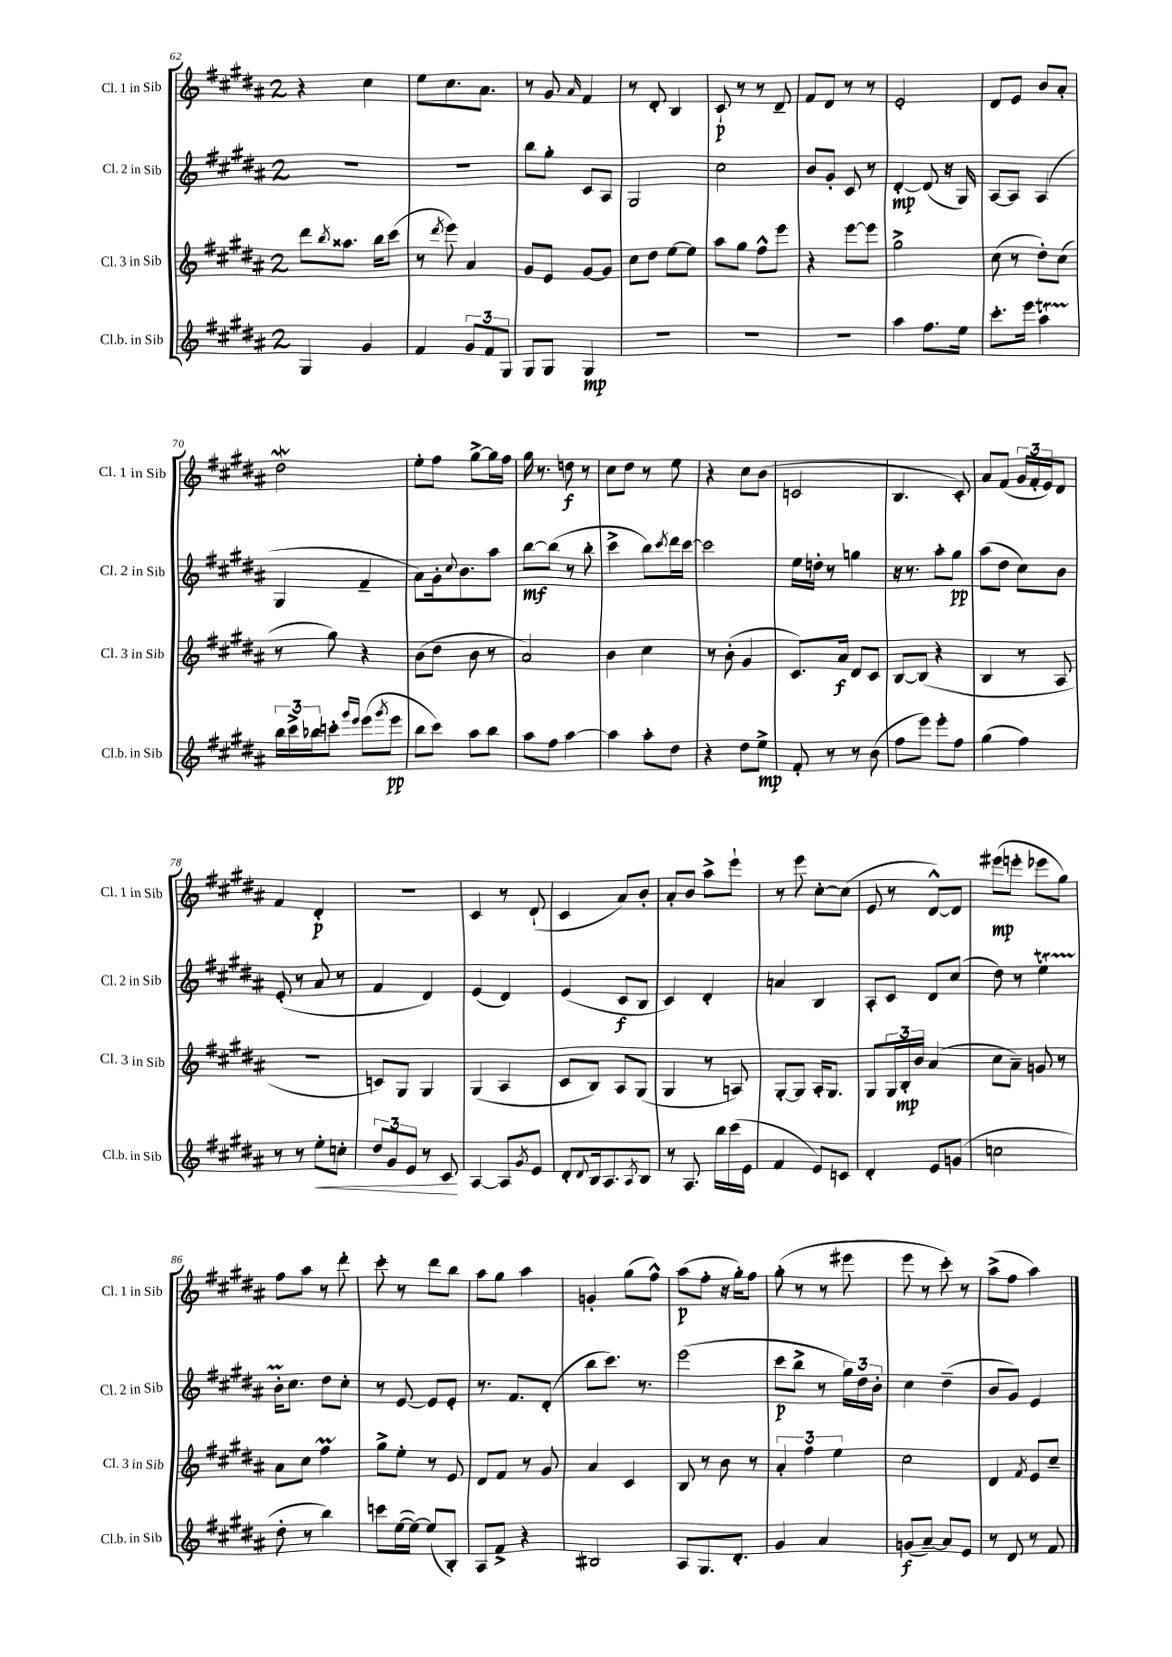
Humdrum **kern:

**kern	**kern	**kern	**kern
*staff4	*staff3	*staff2	*staff1
*clefG2	*clefG2	*clefG2	*clefG2
*k[f#c#g#d#a#]	*k[f#c#g#d#a#]	*k[f#c#g#d#a#]	*k[f#c#g#d#a#]
*M2/4	*M2/4	*M2/4	*M2/4
4G#/	8ddd#\L	2r	4r
.	8qbb/	.	.
.	8.aa##\J	.	.
4g#/	.	.	4cc#\
.	16bb\LK	.	.
.	(8ccc#\J	.	.
=	=	=	=
4f#/	8r	2r	8ee\L
.	8qddd#/	.	.
.	8eee\)	.	8.cc#\
12g#/L	4a#/	.	.
.	.	.	8.a#\J
12f#/	.	.	.
12G#/J	.	.	.
=	=	=	=
8G#/L	8g#/L	8bb\L	8r
8G#/J	8e/J	8gg#'\J	8g#/
.	.	.	16qqa#/
4G#/	[8g#/L	8c#/L	4f#/
.	8g#/]J	8A#/J	.
=	=	=	=
2r	8cc#\L	2G#/	8r
.	8dd#\J	.	8d#'/
.	[8ee\L	.	4B/
.	8ee\]J	.	.
=	=	=	=
2r	8aa#\L	2cc#\	8c#`/
.	8gg#\J	.	8r
.	8ff#^^\L	.	8r
.	8eee\J	.	8d#~/
=	=	=	=
2r	4r	8b/L	8f#/L
.	.	8g#'/J	8d#/J
.	[8eee\L	8c#/	8r
.	8eee\]J	8r	8r
=	=	=	=
4aa#\	2gg#^\	[4d#'/	2e'/
8.ff#\L	.	(8d#/]	.
.	.	16r	.
16ee\Jk	.	16G#/)	.
=	=	=	=
8.ccc#'\L	(8cc#\	[8A#/L	8d#/L
.	8r	8A#/]J	8e/J
16eee\Jk	.	.	.
4aa#\	8dd#'\L)	(4A#/	8b/L
.	(8cc#\J	.	8a#'/J
=	=	=	=
24bb\LL	8r	4G#/	2dd#\
24ccc#^\	.	.	.
24bb-\J	.	.	.
8ccc'\J	8gg#\)	.	.
16qqggg#/LL	.	.	.
16qqeee/JJ	.	.	.
(8eee\L	4r	4f#~/	.
8qggg#/	.	.	.
8eee\J	.	.	.
=	=	=	=
8bb\L	(8b\L	8a#\L)	8ee'\L
8ccc#\J)	8dd#\J	16g#'\k	8ff#\J
.	.	8qqcc#/	.
.	.	8.b\	.
8aa#\L	8b\	.	[8gg#^\L
8bb\J	8r	8aa#\J	16gg#\]L
.	.	.	16ff#\JJ
=	=	=	=
8aa#\L	2a#/)	[8bb\L	16gg#\
.	.	.	8.r
8ff#\J	.	(8bb\]J	.
[4aa#\	.	8r	8dd\
.	.	8bb'\	8r
=	=	=	=
4aa#\]	4b\	4ccc#^\	8cc#\L
.	.	.	8dd#\J
8aa#'\L	4cc#\	8bb\L)	8r
.	.	8qccc#/	.
8dd#\J	.	16ddd#\L	8ee\
.	.	[16ccc#\JJ	.
=	=	=	=
4r	8r	2ccc#\]	4r
.	(8b'\	.	.
8dd#\L	4g#/	.	8cc#\L
8ee^\J	.	.	(8b\J
=	=	=	=
8f#'/	8.c#/L)	16ee\LL	2c/
.	.	16dd'\JJ	.
8r	.	8r	.
.	16a#/Jk	.	.
8r	8d#/L	4gg\	.
(8b\	8c#/J	.	.
=	=	=	=
8ff#\L	[8B/L	16r	4.B/
.	.	8.r	.
8eee\J)	(8B/]J	.	.
8eee'\L	4r	8aa#'\L	.
8ff#\J	.	8gg#\J	8c#'/)
=	=	=	=
(4gg#\	4B/	(8aa#\L	8a#/L
.	.	8dd#\J	(8f#/J
4ff#\)	8r	8cc#\L)	24g#/LL
.	.	.	24f#'/
.	.	.	24e/J)
.	8A#/	8b\J	8d#/J
=	=	=	=
8r	2r	(8e'/	4f#/
8r	.	8r	.
8ee'\L	.	8a#/	4d#'/
8cc'\J	.	8r	.
=	=	=	=
12dd#/L	8c/L)	4f#/	2r
12g#/	.	.	.
.	8G#/J	.	.
12e/J	.	.	.
8r	4G#/	4d#/)	.
8c#/	.	.	.
=	=	=	=
[4A#/	(4G#/	(4e/	4c#/
8A#/]L	4A#/	4d#/)	8r
8qg#/	.	.	.
8e/J	.	.	(8d#`/
=	=	=	=
8d#'/L	8c#/L	(4e/	4c#/
8qqd#/	.	.	.
16B/k	8B/J)	.	.
8.A#/	.	.	.
.	8A#/L	8c#/L	8a#/L)
8qA#/	.	.	.
8B/J	(8G#/J	8B/J	8b'/J
=	=	=	=
8r	4G#/	4c#/)	8a#'/L
8.A#/	.	.	8b/J
.	8r	4d#'/	8aa#^\L
16bb\LL	.	.	.
(16ccc#\	8A/)	.	8eee`\J
16e\JJ	.	.	.
=	=	=	=
4f#/	[8G#'/L	4a/	8r
.	8G#/]J	.	8eee\
8e/L)	16A#'/LK	4B/	[8cc#'\L
.	8.G#/J	.	.
8c/J	.	.	(8cc#\]J
=	=	=	=
4d#'/	8G#/L	8A#'/L	8e/
.	24G#/L	8c#/J	8r
.	24B'/	.	.
.	24b/JJ	.	.
8e/L	(4a#/	8d#/L	[8d#^^/L)
(8g/J	.	(8cc#/J	8d#/]J
=	=	=	=
2cc\	8cc#\L	8dd#\)	(8eee#\L
.	8a#~\J)	8r	8eee'\J
.	8g/	4ee\	8eee-\L
.	8r	.	8gg#\J)
=	=	=	=
8dd#'\	8a#\L	16b'\LK	8ff#\L
.	.	8.cc#\J	.
8r	8cc#\J	.	8aa#\J
4bb\)	4ff#\	8dd#\L	8r
.	.	8cc#'\J	8ddd#'\
=	=	=	=
8ccc\L	8gg#^\L	8r	8ccc#'\
([16ee\L	8ee'\J	[8e/	8r
16ee\_JJ)	.	.	.
(8ee/]L	8r	8e/]L	8ddd#\L
8B'/J)	8e/	8e'/J	8bb\J
=	=	=	=
8A#/L	8d#/L	8.r	8aa#\L
8f#^/J	8f#/J	.	8gg#\J
.	.	8.f#/L	.
4r	8r	.	4aa#\
.	8g#/	(8d#'/J	.
=	=	=	=
2B#/	4a#/	8bb\L	4g'/
.	.	8.ccc#\J)	.
.	4c#/	.	(8gg#\L
.	.	8.r	.
.	.	.	8ff#^^\J)
=	=	=	=
8A#/L	8B/	(2eee\	(8aa#\L
8.G#/	8r	.	8ff#'\J
.	8b\	.	16r
8.d#'/J	.	.	16gg#'\LK)
.	8r	.	8ff#\J
=	=	=	=
4g#/	6a#'/	8ccc#\L	(8gg#'\
.	.	8bb^\J	8r
.	6ff#\	.	.
4a#/	.	8r	8r
.	6ee\	.	.
.	.	24gg#\LL)	8eee#\
.	.	24dd#\	.
.	.	24b'\JJ	.
=	=	=	=
(8g/L	2cc#\	4cc#\	8eee\
[8a#~/J)	.	.	8r
8a#/]L	.	(4dd#~\	8ccc#'\)
8e/J	.	.	8r
=	=	=	=
8r	4d#/	8b/L	(8aa#^\L
8d#/	.	8g#/J)	8ff#\J
.	8qf#/	.	.
8r	8e/L	4e/	4aa#\)
8f#/	8cc#~/J	.	.
==	==	==	==
*-	*-	*-	*-
